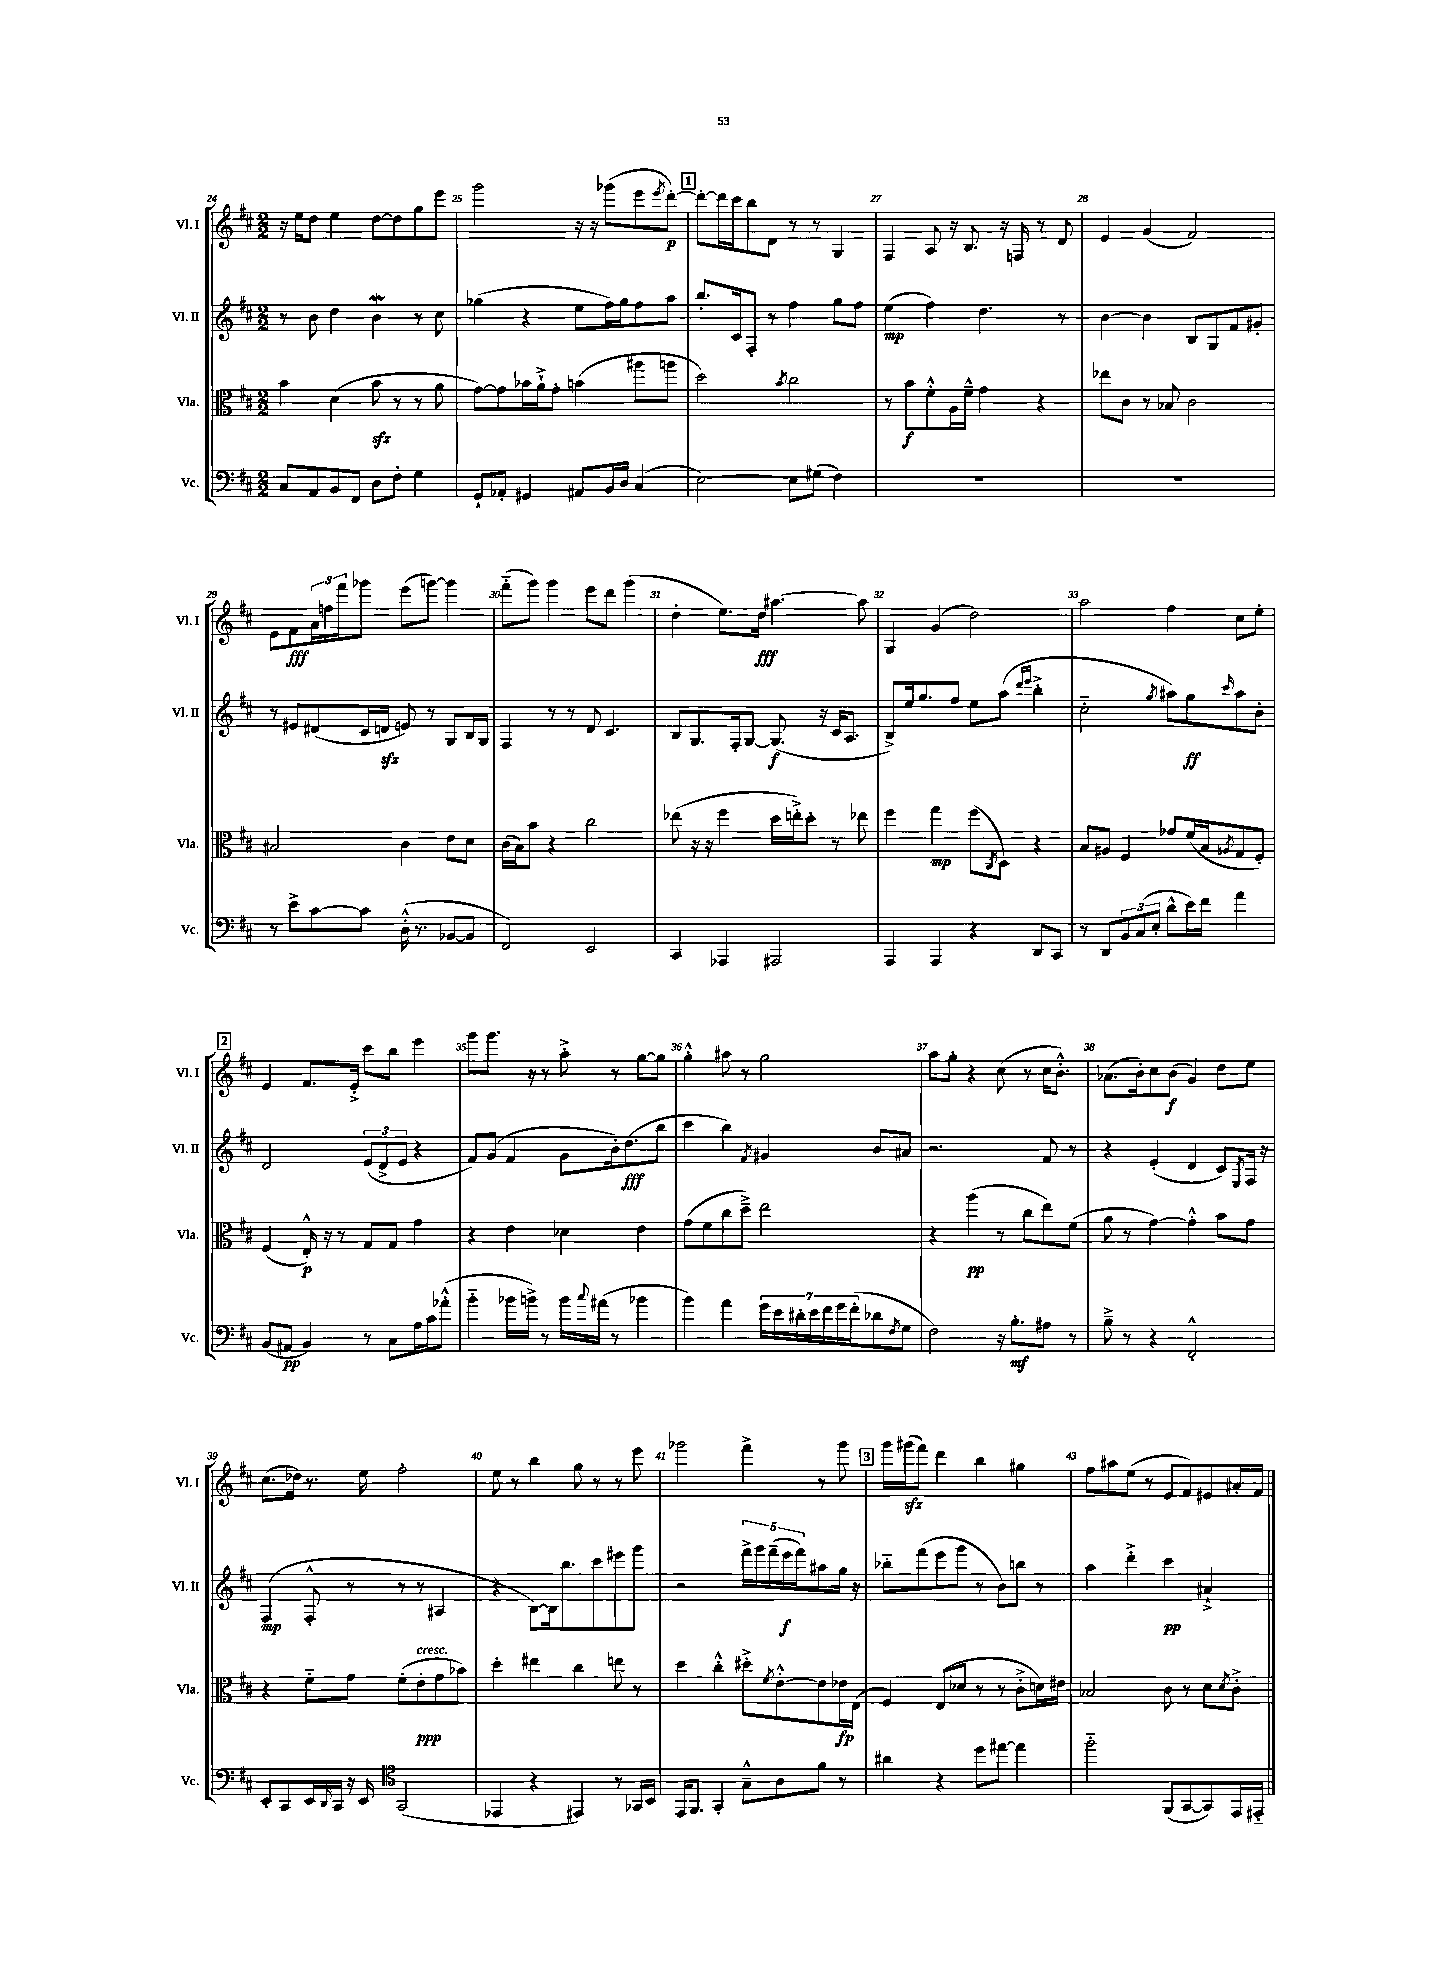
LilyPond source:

<<
\new StaffGroup <<
\new Staff = "s0" \with { instrumentName = "Vl. I" shortInstrumentName = "Vl. I" } {
    \clef treble \key d \major \numericTimeSignature \time 2/2
    r16 e''16 d''8 e''4 d''8~ d''8 g''8 e'''8 |
    g'''2 r16 r16 ges'''8( e'''8 \acciaccatura { e'''8 } d'''8~-.\p) |
    \mark \markup { \box "1" } d'''8~-. d'''16 cis'''16 b''8 d'8 r8 r8 g4 |
    fis4 a8 r16 b8. r16 f16 r8 d'8 |
    e'4 g'4( fis'2) |
    e'8 fis'8\fff \tuplet 3/2 { a'16 f''16 fis'''16 } ges'''8 e'''8( g'''8~) g'''4 |
    fis'''8-_( g'''8) g'''4 e'''8 d'''8 g'''4( |
    d''4-. e''8.) d''16\fff ais''4.~ ais''8 |
    g4 g'4( d''2) |
    a''2 fis''4 cis''8 e''8-. |
    \mark \markup { \box "2" } e'4 fis'8. e'16-.-> cis'''8 b''8 e'''4 |
    g'''8 g'''8. r16 r8 a''8-.-> r8 g''8~ g''8 |
    g''4-.-^ ais''8 r8 g''2 |
    a''8 g''8-. r4 cis''8( r8 cis''16 b'8.-.-^) |
    aes'8.( b'16-.) cis''8 b'8\f( g'4) d''8 e''8 |
    cis''8.( des''16) r8. e''16 fis''2-. |
    e''8 r8 b''4 g''8 r8 r8 e'''8 |
    ges'''2 fis'''4-> r8 ges'''8 |
    \mark \markup { \box "3" } g'''16 gis'''16\sfz( fis'''8) d'''4 b''4 gis''4 |
    fis''8 ais''8 e''8( r8 e'8 fis'8) eis'8 ais'16-. fis'16 \bar "|." |
}
\new Staff = "s1" \with { instrumentName = "Vl. II" shortInstrumentName = "Vl. II" } {
    \clef treble \key d \major \numericTimeSignature \time 2/2
    r8 b'8 d''4 b'4\mordent r8 cis''8 |
    ges''4( r4 e''8 fis''16) ges''16 fis''8 a''8 |
    \mark \markup { \box "1" } b''8.-. cis'16 fis8-. r8 fis''4 g''8 fis''8 |
    e''4\mp( fis''4) d''4. r8 |
    b'4~ b'4 b8 g8 fis'8 gis'8-. |
    r8 eis'8 dis'8( cis'16 d'16\sfz e'8) r8 g8 b16 g16 |
    fis4 r8 r8 d'8 cis'4. |
    b8 g8. fis16-. g8~ g8.\f( r16 cis'16 a8. |
    b8->) e''16 g''8. fis''8 e''8 a''8( \grace { d'''16 e'''16 } b''4-.-> |
    cis''2-_ \acciaccatura { g''8 } ais''8) g''8\ff \grace { cis'''16 } ais''8 b'8-. |
    \mark \markup { \box "2" } d'2 \tuplet 3/2 { e'8( d'8-> e'8 } r4 |
    fis'8) g'8( fis'4 g'8 b'16-.) d''8.\fff( b''8 |
    cis'''4 b''4) \acciaccatura { fis'8 } gis'4 b'8 ais'8 |
    r2. fis'8 r8 |
    r4 e'4-.( d'4 cis'8) \acciaccatura { e8 } fis16 r16 |
    fis4\mp( fis8-.-^ r8 r8 r8 ais4 |
    r4 b8~) b16 b''8. cis'''8 eis'''8 g'''8 |
    r2 \tuplet 5/4 { fis'''16-> g'''16 fis'''16--( e'''16\f fis'''16) } ais''8 g''16 r16 |
    \mark \markup { \box "3" } bes''8-_ fis'''8( e'''8 g'''8 r8 b'8) b''8 r8 |
    a''4 d'''4-.-> cis'''4\pp ais'4-!-> \bar "|." |
}
\new Staff = "s2" \with { instrumentName = "Vla." shortInstrumentName = "Vla." } {
    \clef alto \key d \major \numericTimeSignature \time 2/2
    b'4 d'4( b'8\sfz r8 r8 a'8 |
    g'8~) g'8 bes'16 a'16-!-> g'8-. b'4( ais''8 a''8 |
    \mark \markup { \box "1" } d''2) \acciaccatura { b'8 } cis''2 |
    r8 b'8\f fis'8-.-^ a16 fis'16---^ g'4 r4 |
    ees''8 cis'8 r8 bes8 cis'2 |
    bis2 cis'4 e'8 d'8 |
    cis'16( b16) b'8 r4 cis''2 |
    ees''8( r16 r16 fis''4 d''16 e''16-.->) d''8-. r8 ees''8 |
    fis''4 g''4\mp fis''8( \acciaccatura { cis8 } d8) r4 |
    b8 ais8 fis4 ges'8 fis'16( b16 \acciaccatura { a8 } g8 fis8-.) |
    \mark \markup { \box "2" } fis4( e16-.-^\p) r16 r8 g8 g8 g'4 |
    r4 e'4 des'4 e'4 |
    g'8( fis'8 cis''8 d''8--->) e''2 |
    r4 a''4\pp( r8 cis''8 e''8) fis'8( |
    a'8 r8 g'4~) g'4-.-^ b'8 g'8 |
    r4 fis'8-_ g'8 fis'8-.( e'8-.\ppp^\markup { \italic "cresc." } g'8 bes'8) |
    d''4-. eis''4 cis''4 e''8 r8 |
    d''4 cis''4-.-^ dis''8-.-> \acciaccatura { fis'8 } e'8~-.-^ e'8 ees'16\fp e16( |
    \mark \markup { \box "3" } fis4) e8( des'8 r8 r8 cis'8-.-> d'16) eis'16 |
    bes2 cis'8 r8 d'8 \acciaccatura { d'8 } cis'8-.-> \bar "|." |
}
\new Staff = "s3" \with { instrumentName = "Vc." shortInstrumentName = "Vc." } {
    \clef bass \key d \major \numericTimeSignature \time 2/2
    cis8 a,8 b,8 fis,8 d8 fis8-. g4 |
    g,8-! aes,8-. gis,4 ais,8 b,16 d16 cis4( |
    \mark \markup { \box "1" } e2~) e8 gis8( fis4) |
    R1 |
    R1 |
    r8 e'8-> cis'8~ cis'8 d16-.-^( r8. bes,8~ bes,8 |
    fis,2) e,2 |
    cis,4 aes,,4 ais,,2 |
    a,,4 a,,4 r4 d,8 cis,8 |
    r8 d,8 \tuplet 3/2 { b,8 cis8( e8-. } d'8-^ e'16) fis'16 a'4 |
    \mark \markup { \box "2" } b,8( ais,8\pp b,4) r8 cis8 a16 cis'16 aes'8-.-^( |
    b'4-_ bes'16 b'16->) r8 b'16 \appoggiatura { cis''8 } ais'16( r8 bes'4 |
    b'4) a'4 \tuplet 7/4 { g'16 e'16 dis'16-. e'16 fis'16 g'16 fis'16-.( } des'8 \acciaccatura { fis8 } g8 |
    fis2) r16 b8.-.\mf ais8 r8 |
    b8---> r8 r4 fis,2-.-^ |
    e,8-. cis,8 e,16 \grace { d,16 } cis,16 r16 e,16 \clef tenor g,2( |
    ees,4 r4 eis,4) r8 ges,16 b,16 |
    e,16 fis,8. g,4-. g8---^ a8 fis'8 r8 |
    \mark \markup { \box "3" } ais'4 r4 d''8 eis''8~ eis''4 |
    fis''2-_ fis,8( g,8~ g,8) e,16 eis,16-_ \bar "|." |
}
>>
>>
\layout { \context { \Score currentBarNumber = #24 \override BarNumber.break-visibility = ##(#f #t #t) barNumberVisibility = #all-bar-numbers-visible } }
